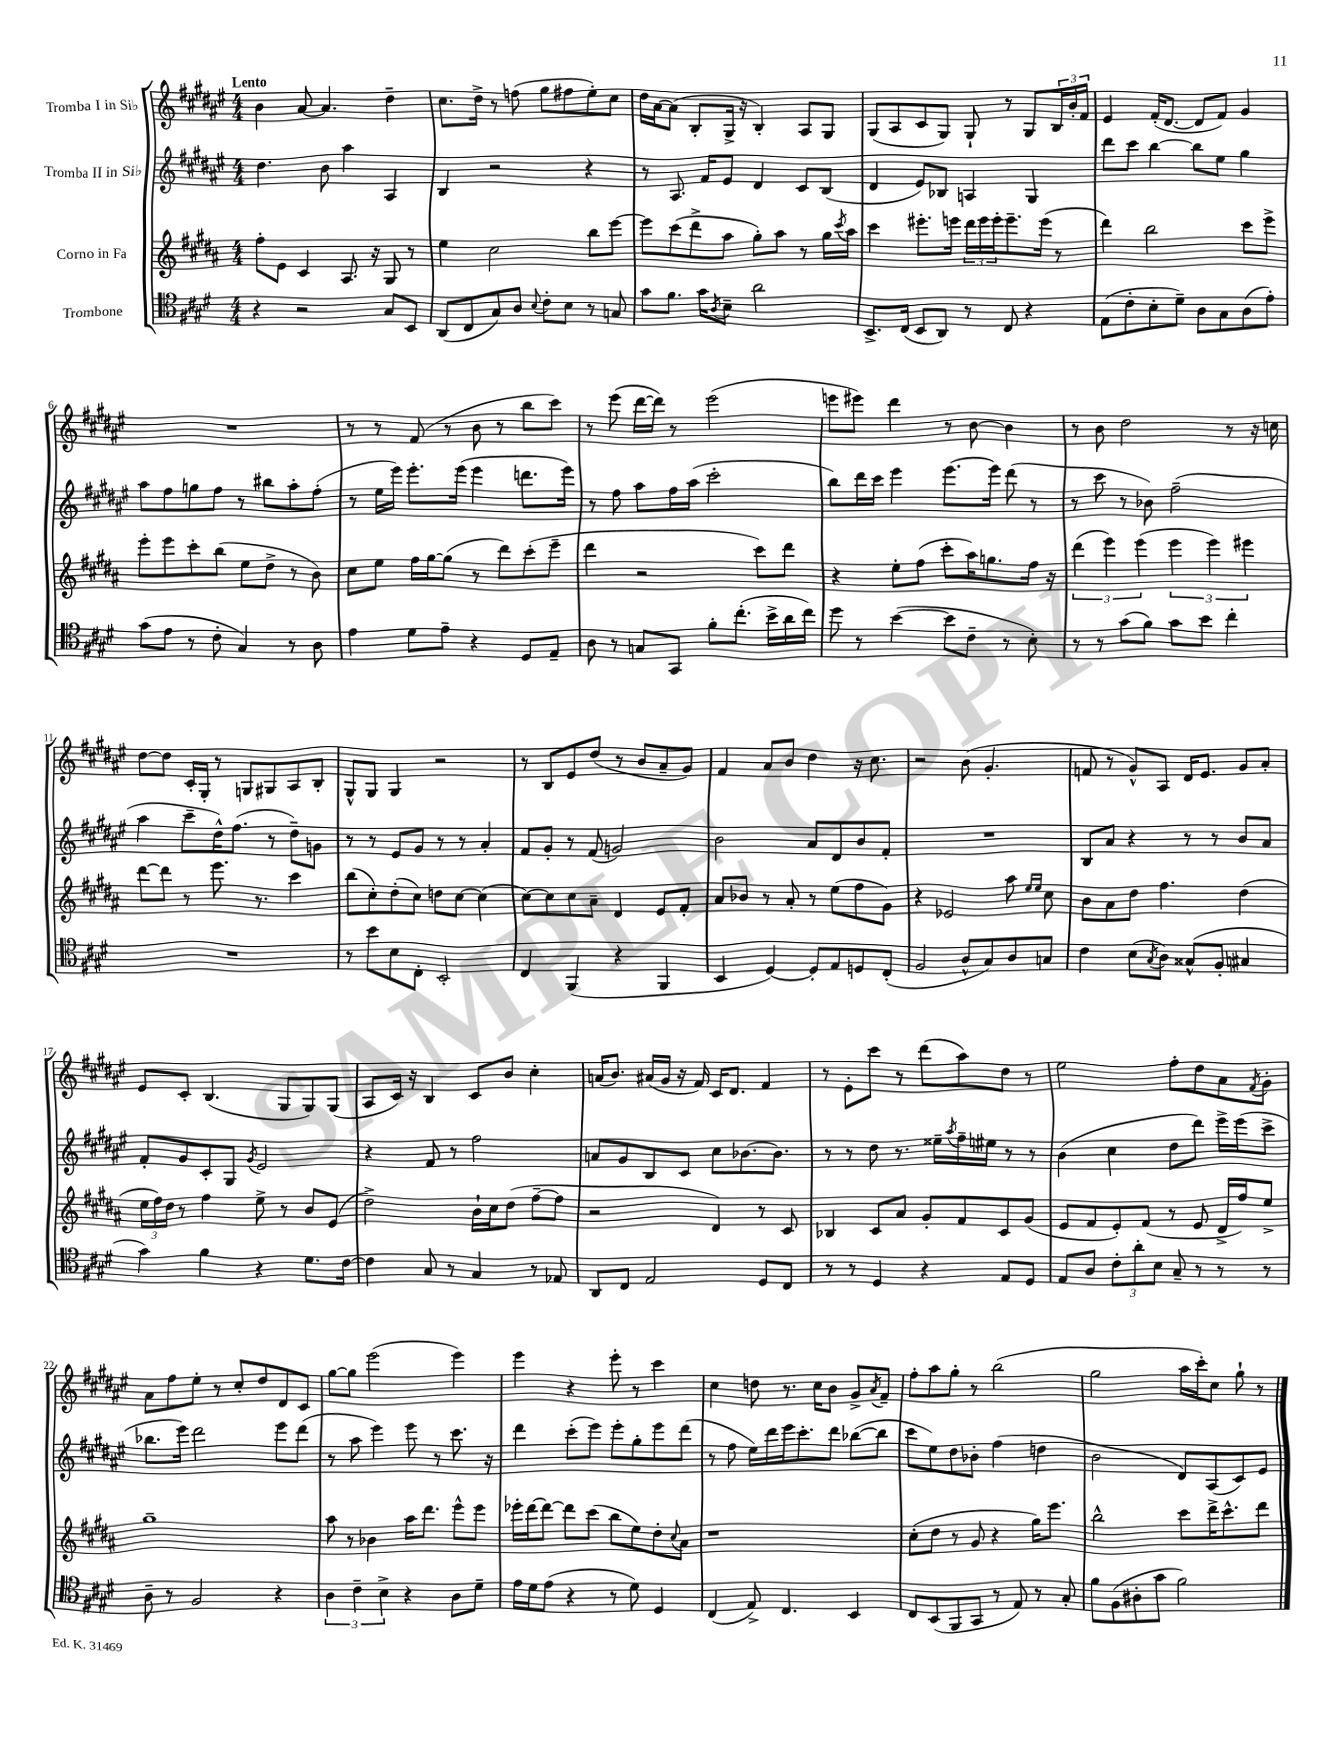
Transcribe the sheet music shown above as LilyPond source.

<<
\new StaffGroup <<
\new Staff = "s0" \with { instrumentName = "Tromba I in Sib" } {
    \clef treble \key fis \major \numericTimeSignature \time 4/4 \tempo "Lento"
    b'4 ais'8~ ais'4. dis''4-- |
    cis''8. dis''16-> r8 f''8( gis''8 fis''8 eis''8-.) cis''8 |
    dis''16 ais'16~ ais'8( b8-. gis16-> r16 b4-.) ais8 gis8 |
    gis8( ais8 cis'8 gis8) gis8-! r8 gis8 \tuplet 3/2 { b16 b'16-. fis'16 } |
    eis'4 fis'16-.( dis'8.~ dis'8 fis'8) gis'4 |
    R1 |
    r8 r8 fis'8( r8 b'8 r8 b''8 cis'''8) |
    r8 eis'''8( dis'''16~ dis'''16) r8 eis'''2( |
    e'''8 eis'''8) dis'''4 r8 b'8~ b'4 |
    r8 b'8 dis''2 r8 r16 c''16 |
    dis''8~ dis''8 cis'16-. gis16-. r8 g8 gis8 ais8 b8-. |
    gis8-^ gis8 gis4 r2 |
    r8 b8 eis'8 dis''8( r8 b'8 ais'8-- gis'8) |
    fis'4 ais'8 b'8 dis''4 r16 cis''8. |
    r2 b'8( gis'4.-. |
    f'8 r8 gis'8-^) ais8 dis'16 eis'8. gis'8 ais'8-. |
    eis'8 cis'8-. b4.( gis8 gis8) gis8( |
    ais8 cis'16) r16 b4 cis'8 b'8 cis''4-. |
    a'16( b'8.) ais'16( gis'16 r16 fis'16) cis'16 dis'8. fis'4 |
    r8 eis'8-. cis'''8 r8 dis'''8( ais''8) dis''8 r8 |
    eis''2 fis''8-. dis''8 ais'8 \acciaccatura { fis'8 } gis'8-. |
    ais'8 fis''8 eis''8-. r8 cis''8-. dis''8 dis'8 cis'8 |
    gis''8~ gis''8 eis'''2( eis'''4) |
    eis'''4 r4 eis'''8-. r8 cis'''4 |
    cis''4 d''8 r8. cis''16 b'8 gis'8-> \acciaccatura { ais'8 } fis'8-- |
    fis''8-. ais''8 gis''8-. r8 b''2( |
    gis''2 ais''16 cis'''16-.) cis''8 gis''8-! r8 \bar "|." |
}
\new Staff = "s1" \with { instrumentName = "Tromba II in Sib" } {
    \clef treble \key fis \major \numericTimeSignature \time 4/4
    dis''4. b'8 ais''4 ais4 |
    b4 r2 r4 |
    r8 ais8. fis'16 eis'8 dis'4 cis'8 b8( |
    dis'4 eis'8) bes8 a4 gis4 |
    dis'''8 cis'''8 b''4~ b''8 eis''8 gis''4 |
    ais''8 fis''8 g''8 fis''8 r8 bis''8 ais''8-. fis''8-.( |
    r8 eis''16 eis'''16) eis'''8.-. eis'''16( eis'''4 d'''8. eis'''16) |
    r8 fis''8 ais''8 fis''16 ais''16( cis'''2-. |
    b''8) dis'''16 cis'''16 eis'''4 eis'''8.~ eis'''16 dis'''8( r8 |
    r8 cis'''8 r8 bes'8) fis''2--( |
    ais''4 cis'''8-- dis''16-^) fis''8.( r8 dis''8--) g'8 |
    r8 r8 eis'8 gis'8 r8 r8 ais'4-. |
    fis'8 gis'8-. r8 fis'8( g'2) |
    b'2 ais'8 dis'8 b'8 fis'8-. |
    R1 |
    b8 ais'8 r4 r8 r8 b'8 ais'8 |
    fis'8-. gis'8 cis'8-. gis8 \acciaccatura { gis'8 } eis'2 |
    r4 fis'8 r8 fis''2 |
    a'8 gis'8 b8 cis'8 cis''8 bes'8.~ bes'8. |
    r8 r8 dis''8 r8. eisis''16-- \acciaccatura { ais''8 } fis''16-- eis''16 r8 r8 |
    b'4( cis''4 dis''8 dis'''8) eis'''16-> eis'''16( cis'''8-> |
    bes''8. eis'''16) dis'''2 eis'''8 dis'''8( |
    r8 ais''8 eis'''4) eis'''8 r8 cis'''8. r16 |
    dis'''4 cis'''8-.( eis'''8) eis'''8-. gis''8-. eis'''8 dis'''8( |
    r8 fis''8 eis''16) dis'''16 eis'''16 cis'''8.-. dis'''8 bes''8~( bes''8 |
    cis'''8 eis''8) dis''8 bes'8-. fis''4( d''4 |
    b'2 dis'8) ais8( cis'8) eis'8 \bar "|." |
}
\new Staff = "s2" \with { instrumentName = "Corno in Fa" } {
    \clef treble \key b \major \numericTimeSignature \time 4/4
    fis''8-. e'8 cis'4 ais8. r16 gis8 r8 |
    e''4 cis''2 b''8 e'''8~ |
    e'''8 cis'''8( dis'''8-> ais''8 gis''8-.) ais''8 r8 gis''16 \acciaccatura { cis'''8 } ais''16 |
    cis'''4 eis'''8.-. e'''16 \tuplet 3/2 { dis'''16 e'''16 e'''16-. } e'''8.-- e'''16( r8 |
    dis'''4) b''2 cis'''8 e'''8-> |
    e'''8-. e'''8 cis'''8-. b''8( e''8 dis''8-> r8 b'8) |
    cis''8 e''8 fis''16 gis''16~ gis''8( r8 dis'''8) cis'''8-.( e'''8-- |
    dis'''4 r2 cis'''8) dis'''8 |
    r4 e''8-. fis''8( cis'''8-. ais''16) g''8. fis''16 r16 |
    \tuplet 3/2 { dis'''4( e'''4) e'''4( } \tuplet 3/2 { e'''4 e'''4) eis'''4 } |
    dis'''8~ dis'''8 r8 e'''8. r8. cis'''4 |
    b''8( cis''8-.) dis''8-.( cis''8) d''8 cis''8~ cis''4( |
    cis''8~) cis''8 cis''8 ais'8-- dis'4 e'8 fis'8-. |
    ais'8 bes'8 r8 ais'8-. r8 e''8( fis''8 gis'8) |
    r4 ees'2 ais''8 \grace { e''16 e''16 } cis''8 |
    b'8 ais'8 dis''8 fis''4. dis''4( |
    \tuplet 3/2 { e''16 fis''16) dis''16 } r8 fis''4 e''8-> r8 b'8 e'8( |
    dis''2->) b'16-! cis''16 dis''8( fis''8~-- fis''8 |
    r2 dis'4) r8 cis'8 |
    bes4 cis'8 ais'8 gis'8-. fis'8 cis'8 gis'8( |
    e'8 fis'8 e'8-.) fis'8( r8 e'8 dis'16-> fis''16) e''8-> |
    gis''1-- |
    ais''8 r8 bes'4 ais''16 dis'''8. e'''8-^ e'''8 |
    ees'''16-. dis'''16~ dis'''8~ dis'''8 cis'''8( b''8 e''8) dis''8-. \appoggiatura { cis''8 } ais'8 |
    r1 |
    cis''8-.( dis''8 r8 gis'8 r4 gis''16) e'''8. |
    b''2-^ cis'''8 dis'''16-> cis'''8.-^ dis'''8 \bar "|." |
}
\new Staff = "s3" \with { instrumentName = "Trombone" } {
    \clef tenor \key e \major \numericTimeSignature \time 4/4
    r4 r2 gis8 b,8 |
    a,8( cis8 gis8) a8 \appoggiatura { b8 } cis'8-. b8 r8 g8 |
    gis'8 fis'8. gis'16 \acciaccatura { a8 } b8-- a'2 |
    b,8.-> cis16( b,8 a,8) r8 cis8 r4 |
    e8( cis'8-. b8-. dis'8--) a8 gis8 a8( e'8-.) |
    gis'8( e'8 r8 cis'8-. gis4) r8 a8 |
    e'4 dis'8 e'8-- r4 dis8 e8-- |
    a8 r8 g8 gis,8 fis'8-. cis''8.-.( b'16-> a'16 cis''16) |
    dis''8 r8 b'4~( b'8 cis'8-- r8 b8-.) |
    r8 r8 gis'8( fis'8) gis'8 b'8 cis''4-. |
    R1 |
    r8 b'8 b8 cis8-. b,2-. |
    cis4 fis,4( r4 fis,4 |
    b,4 dis4~) dis8-. e8 d8 cis8-.( |
    fis2 a8-^ gis8) a8 g8 |
    cis'4 b8( \acciaccatura { gis8 } a8) gisis8-^( fis8-. gis4 |
    gis'4) fis'4 r4 dis'8. cis'16~ |
    cis'4 gis8 r8 gis4 r8 ees8 |
    a,8 cis8 e2 dis8 cis8 |
    r8 r8 dis4 r4 e8 dis8 |
    e8 a8 \tuplet 3/2 { cis'8-. a'8-. b8 } gis8-- r8 r8 r8 |
    a8-- r8 fis2 r4 |
    \tuplet 3/2 { a4 cis'4-- b4-> } r4 a8 dis'8-- |
    e'16 dis'16 e'8( r4 r8 dis'8) dis4 |
    cis4( e8->) cis4. b,4 |
    cis8 b,8( fis,8 gis,8 r8 e8) r8 gis8-. |
    fis'8 fis8( ais8-. gis'8 fis'2) \bar "|." |
}
>>
>>
